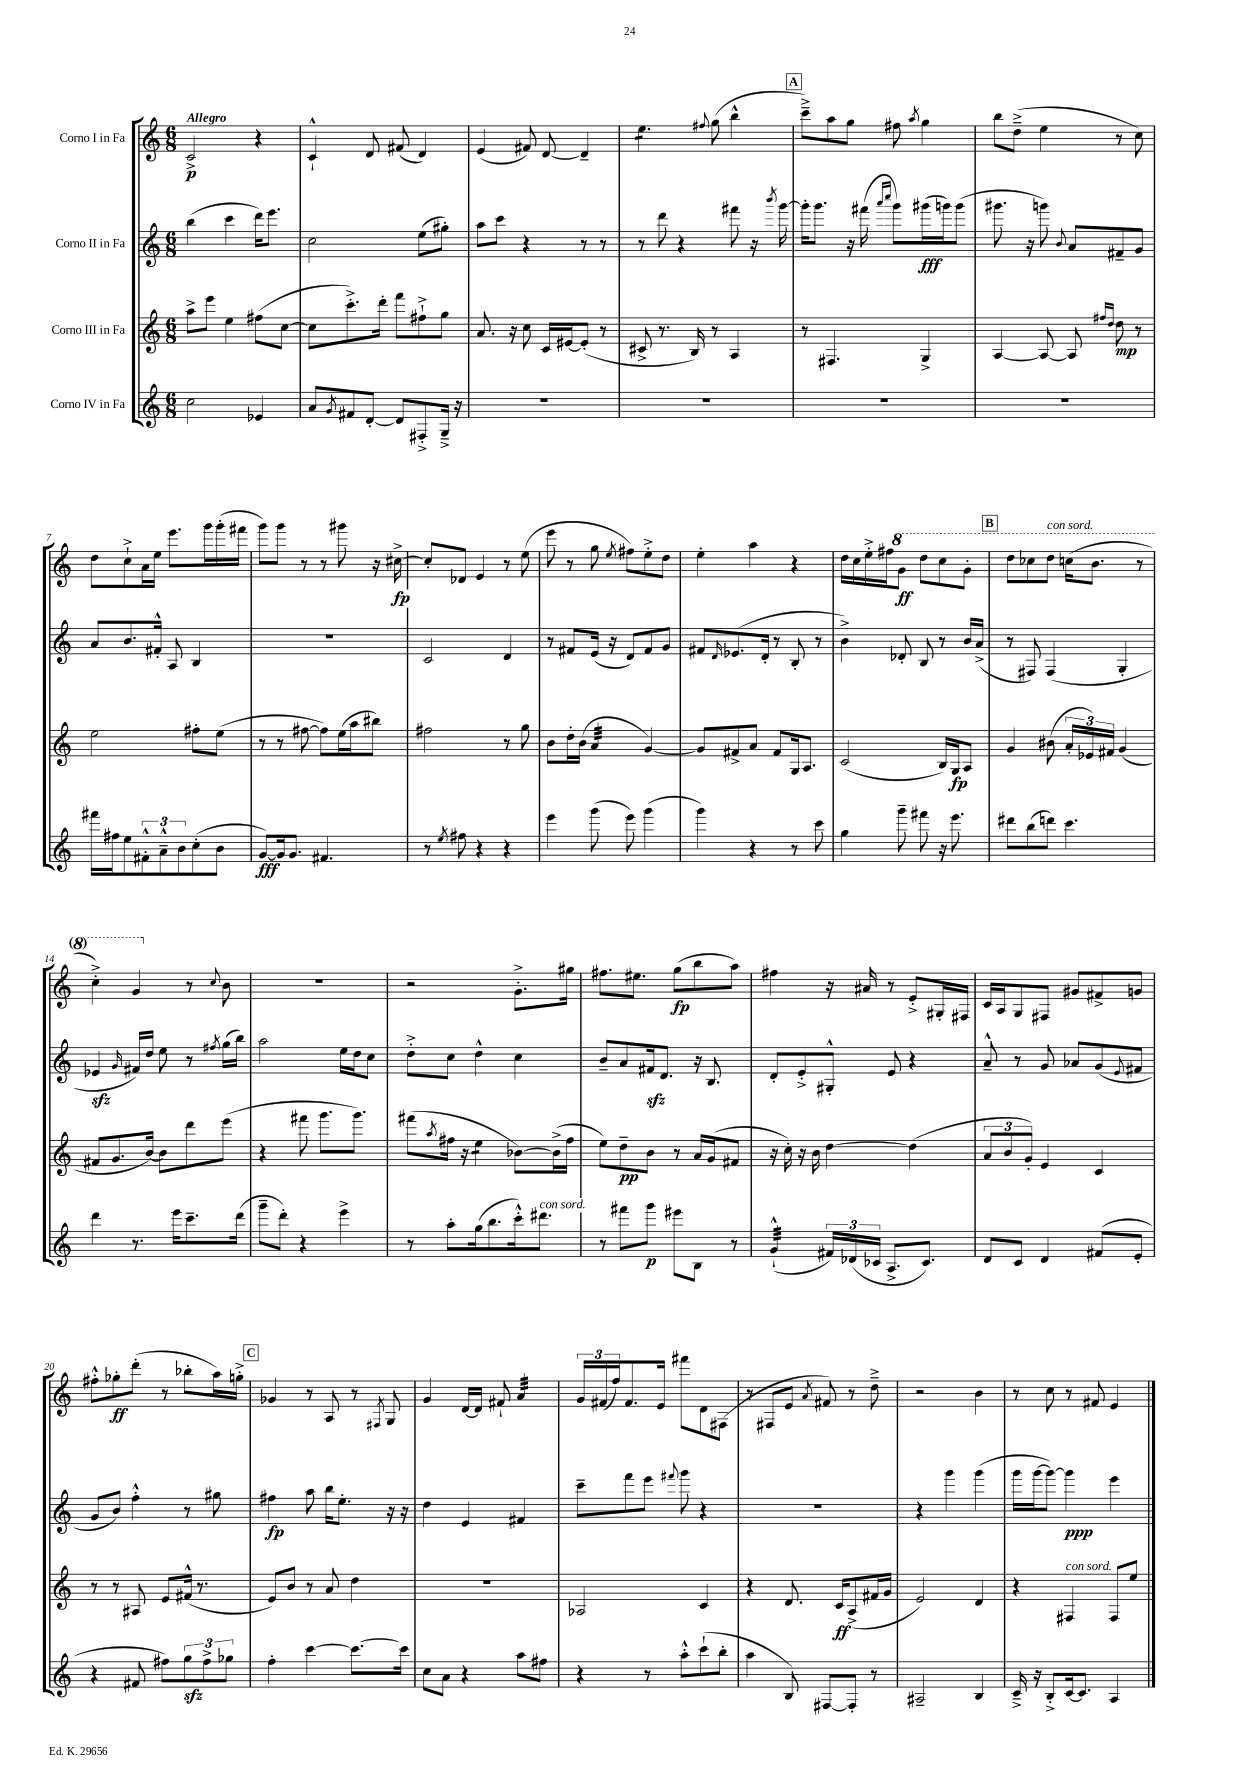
<<
\new StaffGroup <<
\new Staff = "s0" \with { instrumentName = "Corno I in Fa" } {
    \clef treble \key c \major \numericTimeSignature \time 6/8 \tempo "Allegro"
    c'2->\p r4 |
    c'4-!-^ d'8 fis'8( d'4) |
    e'4( fis'8) d'8~ d'4-- |
    e''4.:8 \appoggiatura { fis''8 } g''8( b''4-^ |
    \mark \markup { \box "A" } c'''8--->) a''8 g''8 fis''8 \acciaccatura { a''8 } g''4 |
    b''8 d''8--->( e''4 r8 c''8) |
    d''8 c''8-!-> a'16 e''16 e'''8. g'''16 g'''16-.( fis'''16 |
    g'''8) g'''8 r8 r8 gis'''8 r16 cis''16~->\fp |
    cis''8-. des'8 e'4 r8 e''8( |
    e'''8 r8 g''8 \acciaccatura { e''8 } fis''8) e''8-.-> d''8 |
    e''4-. a''4 r4 |
    d''16 c''16 e''16-.-> fis''16 \ottava #1 g''8\ff d'''8 c'''8 g''8-. |
    \mark \markup { \box "B" } d'''8 ces'''8 d'''8^\markup { \italic "con sord." } c'''16( b''8. r8 |
    c'''4-.->) g''4 \ottava #0 r8 \appoggiatura { c''8 } b'8 |
    R2. |
    r2 g'8.-.-> gis''16 |
    fis''8. eis''8. g''8\fp( b''8 a''8) |
    fis''4 r16 ais'16 r8 e'8-.-> gis16-. fis16 |
    c'16 a16 g8 fis8 gis'8 fis'8-> g'8 |
    fis''8-.-^ ges''8-.\ff d'''8-.( r8 bes''8-. a''16) g''16-.-> |
    \mark \markup { \box "C" } ges'4 r8 a8 r8 \acciaccatura { fis8 } g8 |
    g'4 d'16~ d'16 fis'8-! a'4:32 |
    \tuplet 3/2 { g'16 fis'16( f''16) } fis'8. e'16 fis'''8 d'8 fis8( |
    r8 fis8 e'8 \acciaccatura { a'8 } fis'8) r8 d''8---> |
    r2 b'4 |
    r8 c''8 r8 fis'8 e'4 \bar "|." |
}
\new Staff = "s1" \with { instrumentName = "Corno II in Fa" } {
    \clef treble \key c \major \numericTimeSignature \time 6/8
    b''4( c'''4 d'''16) e'''8. |
    c''2 e''8( gis''8-.) |
    a''8 c'''8 r4 r8 r8 |
    r8 d'''8 r4 fis'''8 r16 \acciaccatura { b'''8 } g'''16~ |
    \mark \markup { \box "A" } g'''16-. g'''8. r16 fis'''16( \grace { a'''16 c''''16 } g'''8) gis'''16\fff( g'''16) g'''8( |
    gis'''8. r16 g'''8) \appoggiatura { b'8 } a'8 fis'8-- g'8 |
    a'8 b'8. fis'16-.-^ a8 b4 |
    R2. |
    c'2 d'4 |
    r8 fis'8 e'16( r16 d'8) fis'8 g'8 |
    fis'8 \grace { d'16 } ees'8.( d'16-. r8 b8-. r8 |
    b'4->) des'8-. b8 r8 b'16 a'16->( |
    \mark \markup { \box "B" } r8 fis8) fis4( g4-. |
    ees'4\sfz \grace { g'16 } fis'16) d''16 e''8 r8 \acciaccatura { fis''8 } g''16( b''16) |
    a''2 e''16 d''16 c''8 |
    d''8-.-> c''8 d''4-^ c''4 |
    b'8-- a'8 fis'16\sfz d'8. r16 b8. |
    d'8-. e'8-.-> gis8-.-^ e'8 r4 |
    a'8---^ r8 g'8 aes'8 g'8( \appoggiatura { e'8 } fis'8 |
    g'8 b'8) f''4-.-^ r8 gis''8 |
    \mark \markup { \box "C" } fis''4\fp a''8 b''16 e''8.-. r16 r16 |
    d''4 e'4 fis'4 |
    c'''8-- f'''8 e'''8 \appoggiatura { fis'''8 } g'''8 r4 |
    R2. |
    r4 g'''4 g'''4( |
    g'''16 g'''16~ g'''8~) g'''4\ppp e'''4 \bar "|." |
}
\new Staff = "s2" \with { instrumentName = "Corno III in Fa" } {
    \clef treble \key c \major \numericTimeSignature \time 6/8
    a''8-> e'''8 e''4 fis''8( c''8~ |
    c''8 c'''8.-.->) d'''16-. f'''8 fis''8-!-> g''8 |
    a'8. r16 c''8 c'16 eis'16~ eis'8-.( r8 |
    cis'8-> r8. b16) r8 a4 |
    \mark \markup { \box "A" } r8 fis4. g4-> |
    a4~ a8~ a8 \grace { fis''16 d''16 } d''8\mp r8 |
    e''2 fis''8-. e''8( |
    r8 r8 fis''8~ fis''8) e''16( a''16 bis''8) |
    fis''2 r8 g''8 |
    b'8 d''16-. b'16( a'4:32 g'4~) |
    g'8 fis'8-> a'8 fis'8 g16 a8. |
    c'2( b16) g16\fp a8 |
    \mark \markup { \box "B" } g'4 bis'8( \tuplet 3/2 { a'16-. ees'16) fis'16 } g'4( |
    fis'8 g'8. b'16~) b'8 d'''8 e'''8( |
    r4 fis'''8 g'''8. g'''8.) |
    fis'''8( \acciaccatura { a''8 } fis''16 r16 e''4:8 bes'8~) bes'16->( fis''16 |
    e''8) d''8--\pp b'8 r8 a'16 g'16( fis'8 |
    r16 c''16-.) r16 b'16 d''4~ d''4( |
    \tuplet 3/2 { a'8 b'8 g'8-.) } e'4 c'4 |
    r8 r8 ais8 e'8 fis'16-^( r8. |
    \mark \markup { \box "C" } e'8) b'8 r8 a'8 d''4 |
    R2. |
    aes2 c'4 |
    r4 d'8. c'16\ff a8->( fis'16 g'16 |
    e'2) d'4 |
    r4 fis4^\markup { \italic "con sord." } fis8 e''8 \bar "|." |
}
\new Staff = "s3" \with { instrumentName = "Corno IV in Fa" } {
    \clef treble \key c \major \numericTimeSignature \time 6/8
    c''2 ees'4 |
    a'8 \acciaccatura { g'8 } fis'8 d'8~-. d'8 fis8-.-> g16---> r16 |
    R2. |
    R2. |
    \mark \markup { \box "A" } R2. |
    R2. |
    fis'''16 fis''16 e''8 \tuplet 3/2 { fis'8-.-^ a'8---^ b'8 } c''8-.( b'8 |
    g'8~\fff) g'16 g'8. fis'4. |
    r8 \acciaccatura { e''8 } fis''8 r4 r4 |
    e'''4 g'''8( e'''8) g'''4( |
    g'''4) r4 r8 c'''8 |
    g''4 g'''8-- fis'''8 r16 e'''8. |
    \mark \markup { \box "B" } dis'''8 b''8( d'''8) c'''4. |
    d'''4 r8. e'''16 c'''8.-- d'''16( |
    g'''8-- d'''8-.) r4 e'''4-> |
    r8 a''8-. g''16( b''8. c'''16-.-^) dis'''8.^\markup { \italic "con sord." } |
    r8 fis'''8 g'''8\p eis'''8 b8 r8 |
    g'4:32-!-^( \tuplet 3/2 { fis'16) des'16( ces'16 } a8.-> ces'8.) |
    d'8 c'8 d'4 fis'8( e'8-. |
    r4 fis'8 fis''8) \tuplet 3/2 { g''8\sfz fis''8-> ges''8 } |
    \mark \markup { \box "C" } f''4-. c'''4~ c'''8.~ c'''16 |
    c''8 a'8 r4 a''8 fis''8 |
    r4 r8 a''8-.-^ c'''8-!( b''8-. |
    a''4 b8) fis8~ fis8-. r8 |
    ais2-- b4 |
    c'16---> r16 b8-.-> c'16~ c'8. a4 \bar "|." |
}
>>
>>
